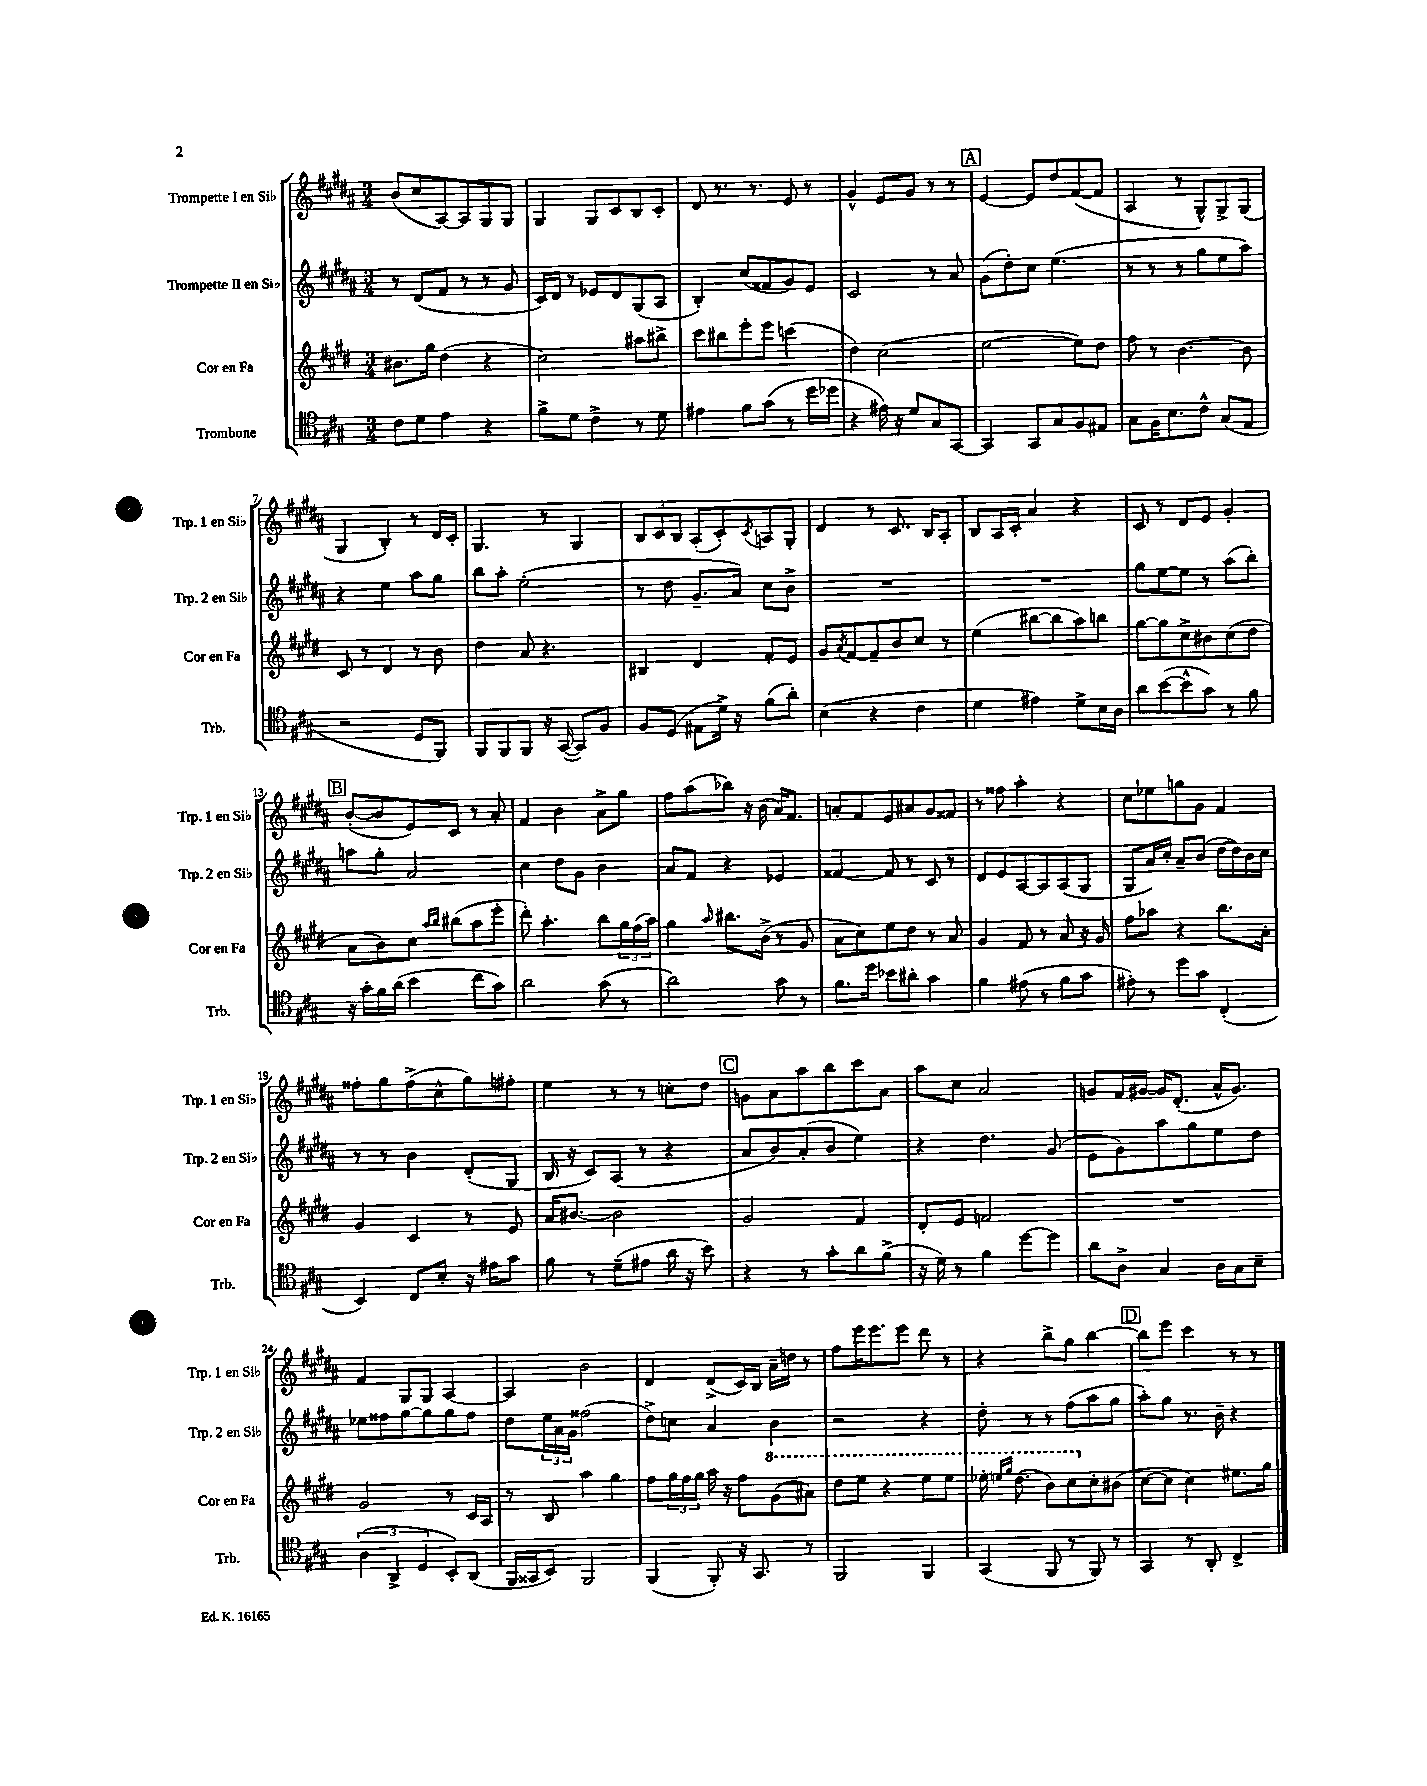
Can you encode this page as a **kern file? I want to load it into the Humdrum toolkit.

**kern	**kern	**kern	**kern
*staff4	*staff3	*staff2	*staff1
*clefC4	*clefG2	*clefG2	*clefG2
*k[f#c#g#]	*k[f#c#g#d#]	*k[f#c#g#d#a#]	*k[f#c#g#d#a#]
*M3/4	*M3/4	*M3/4	*M3/4
8c#	8.b#	8r	(8b
8d	.	(8d#	8cc#
.	16gg#	.	.
4e	(4dd#	8f#	[8A#)
.	.	8r	8A#]
4r	4r	8r	8G#
.	.	8g#	8G#
=	=	=	=
8f#^	2cc#)	16c#)	4G#
.	.	16d#	.
8d	.	8r	.
4c#^	.	8e-	8G#
.	.	8d#	8c#
8r	8aa#	(8G#	8B
8d	8bb#^	8A#	8c#'
=	=	=	=
4e#	8ccc#	4B')	8d#
.	8bb#	.	8.r
8f#	8eee'	(8cc#	.
.	.	.	8.r
(8g#	8eee	8f##	.
8r	(4ccc	8g#)	8e
16dd	.	8e	8r
16dd-	.	.	.
=	=	=	=
4r	4dd#)	2c#	4g#^^
16e#)	(2cc#	.	8e
16r	.	.	.
8d	.	.	8g#
8G#	.	8r	8r
[8GG#	.	8a#	8r
=	=	=	=
4GG#]	[2ee	(8g#	[4e
.	.	8dd#')	.
8GG#	.	8cc#	8e]
8G#	.	(4.ee	8dd#
8F#	8ee])	.	([8f#
8E#	8dd#	.	8f#]
=	=	=	=
8G#	8ff#	8r	4A#
16F#	8r	8r	.
8.B	.	.	.
.	[4.b	8r	8r
8c#^^	.	8gg#	8G#^^)
(8G#	.	8ee	8G#^
8E	8b]	8aa#)	(8G#
=	=	=	=
2r	8c#	4r	4G#
.	8r	.	.
.	4d#	4ee	4B')
8D	8r	8aa#	8r
8FF#)	8b	8gg#	16d#
.	.	.	16c#'
=	=	=	=
8FF#	4dd#	8bb	4.G#
8FF#	.	8aa#'	.
8FF#	8a	(2ee'	.
16r	4.r	.	8r
([16GG#	.	.	.
8GG#])	.	.	4G#
8F#	.	.	.
=	=	=	=
8F#	4B#	8r	12B
.	.	.	12c#
(8D	.	8dd#	.
.	.	.	12B
8E#	4d#	8.g#~	(8A#'
16d^)	.	.	8c#')
16r	.	16a#)	.
.	.	.	8qc#
(8f#	8f#'	8cc#	8A
8a')	8e	8b^	8G#'
=	=	=	=
(4B	8g#	2.r	4d#
.	8qa	.	.
.	[8f#	.	.
4r	8f#~]	.	8r
.	8b	.	8.c#
4c#	8cc#	.	.
.	.	.	16B
.	8r	.	8A#'
=	=	=	=
4d	(4ee	2.r	8B
.	.	.	16A#
.	.	.	16c#'
4e#)	[8bb#	.	4a#
.	8bb#]	.	.
8d^	8aa)	.	4r
16B	8bb	.	.
16A	.	.	.
=	=	=	=
8a	[8gg#	8gg#	8c#
([8b	8gg#]	[8ee	8r
8b^^]	8cc#^	8ee]	8d#
8g#)	8b#	8r	8e
8r	(8cc#	(8aa#	4g#'
8f#	8dd#	8bb')	.
=	=	=	=
16r	8a	8aa	([8b'
16g#'	.	.	.
16f#	8b)	8gg#'	8b]
(16a	.	.	.
4b	8cc#	2a#	8e)
.	16qqaa	.	.
.	16qqbb	.	.
.	(8bb#	.	8c#
8cc#	8aa	.	8r
8g#)	8eee'	.	8a#'
=	=	=	=
2a	8ddd#')	4cc#	4f#
.	4.aa'	.	.
.	.	8dd#	4b
.	.	8g#	.
(8g#	8bb	4b	8a#^
8r	24gg#	.	8gg#
.	(24ff#	.	.
.	24aa)	.	.
=	=	=	=
2a)	4gg#	8a#	8ff#
.	.	8f#	(8aa#
.	16qqaa	.	.
.	8.bb#	4r	8bb-)
.	.	.	16r
.	(16b^	.	(16b
8g#	8r	4e-	16a#)
.	.	.	8.f#
8r	8g#	.	.
=	=	=	=
8.f#	8a	[4f##	8a'
.	8cc#)	.	8f#
16dd	.	.	.
8b-	8ee	8f##]	8e
8a#'	8dd#	8r	8a#
4g#	8r	8c#	8g#
.	8a	8r	8f##
=	=	=	=
4f#	4g#	8d#	8r
.	.	8e	8ff##
(8e#	8f#	[8A#	4aa#'
8r	8r	8A#]	.
8f#	8a	(8A#	4r
8g#	16r	8G#	.
.	16g#	.	.
=	=	=	=
8e#')	8ff#	8G#	8cc#
8r	8aa-	16a#)	8ee-
.	.	16cc#'	.
8dd	4r	8a#~	8gg
8g#	.	(8b	8g#
(4C#'	8.bb	[16dd#	4f#
.	.	16dd#])	.
.	.	16b	.
.	16a'	16cc#	.
=	=	=	=
4BB)	4g#	8r	8ff##'
.	.	8r	8gg#
8C#	4c#	4b	(8ff##^
8B'	.	.	8cc#^^
16r	8r	(8d#'	8gg#)
16e#	.	.	.
8g#	8e	8G#	8ff#'
=	=	=	=
8f#	16a	16B	4ee
.	[8.b#	16r	.
8r	.	8c#)	.
(8d~	2b#]	(8A#	8r
8e#	.	8r	8r
16a	.	4r	8cc'
16r	.	.	.
8b)	.	.	8dd#
=	=	=	=
4r	2g#	8a#	8g
.	.	8b)	8a#
8r	.	(8a#'	8aa#
8g#'	.	8b	8bb
8a	4f#	4ee)	8ccc#
(8f#^	.	.	8a#
=	=	=	=
16r	8d#'	4r	8aa#
16d)	.	.	.
8r	8e	.	8cc#
4f#	2f	4.dd#	2a#
[8dd	.	.	.
8dd]	.	(8g#	.
=	=	=	=
8a	2.r	8e	8g
8A^	.	8g#)	16f#
.	.	.	[16g#
4G#	.	8aa#	16g#]
.	.	.	(8.d#'
.	.	8gg#	.
16A	.	8ee	16a#^^
16G#	.	.	8.g#)
8B~	.	8dd#	.
=	=	=	=
(6A	2g#	8ee-	4f#
.	.	8ff##	.
6AA^	.	.	.
.	.	[8gg#	8G#
6D	.	.	.
.	.	8gg#]	8G#
8BB')	8r	8gg#	[4A#
(8AA	16c#	8ff##	.
.	16A	.	.
=	=	=	=
16FF#	8r	8dd#	4A#]
16GG##	.	.	.
8BB)	8B	24ee	.
.	.	24a#	.
.	.	24g#	.
2FF#	4aa	(2ff##	2b
.	4gg#	.	.
=	=	=	=
(4FF#	8ff#	8dd#^)	4d#
.	24gg#	8cc	.
.	24ff#	.	.
.	24gg#	.	.
8FF#')	16aa	4a#	(8d#^
.	16r	.	.
16r	8ff#	.	16c#)
8.GG#	.	.	16B
.	(8gg#	4b	16a#~
.	.	.	16dd
8r	8aa#)	.	8r
=	=	=	=
2FF#	8ddd#	2r	8ff#
.	8eee	.	16eee
.	.	.	8.eee
.	4r	.	.
.	.	.	8eee
4FF#	8eee	4r	8ddd#
.	8eee	.	8r
=	=	=	=
(4GG#	16eee-'	8dd#'	4r
.	16qqeee	.	.
.	16qqggg#	.	.
.	(8.ddd#	.	.
.	.	8r	.
8FF#	8bb)	8r	8bb^
8r	8ccc#	(8ff#	8gg#
8FF#)	8cc#'	8aa#	[4bb
8r	(8b#	8gg#	.
=	=	=	=
4GG#	[8cc#	8aa#')	8bb]
.	8cc#]	8gg#	8eee
8r	4cc#)	8.r	4ccc#
8AA'	.	.	.
.	.	16b~	.
4C#^	8.ee#	4r	8r
.	.	.	8r
.	16gg#	.	.
==	==	==	==
*-	*-	*-	*-
